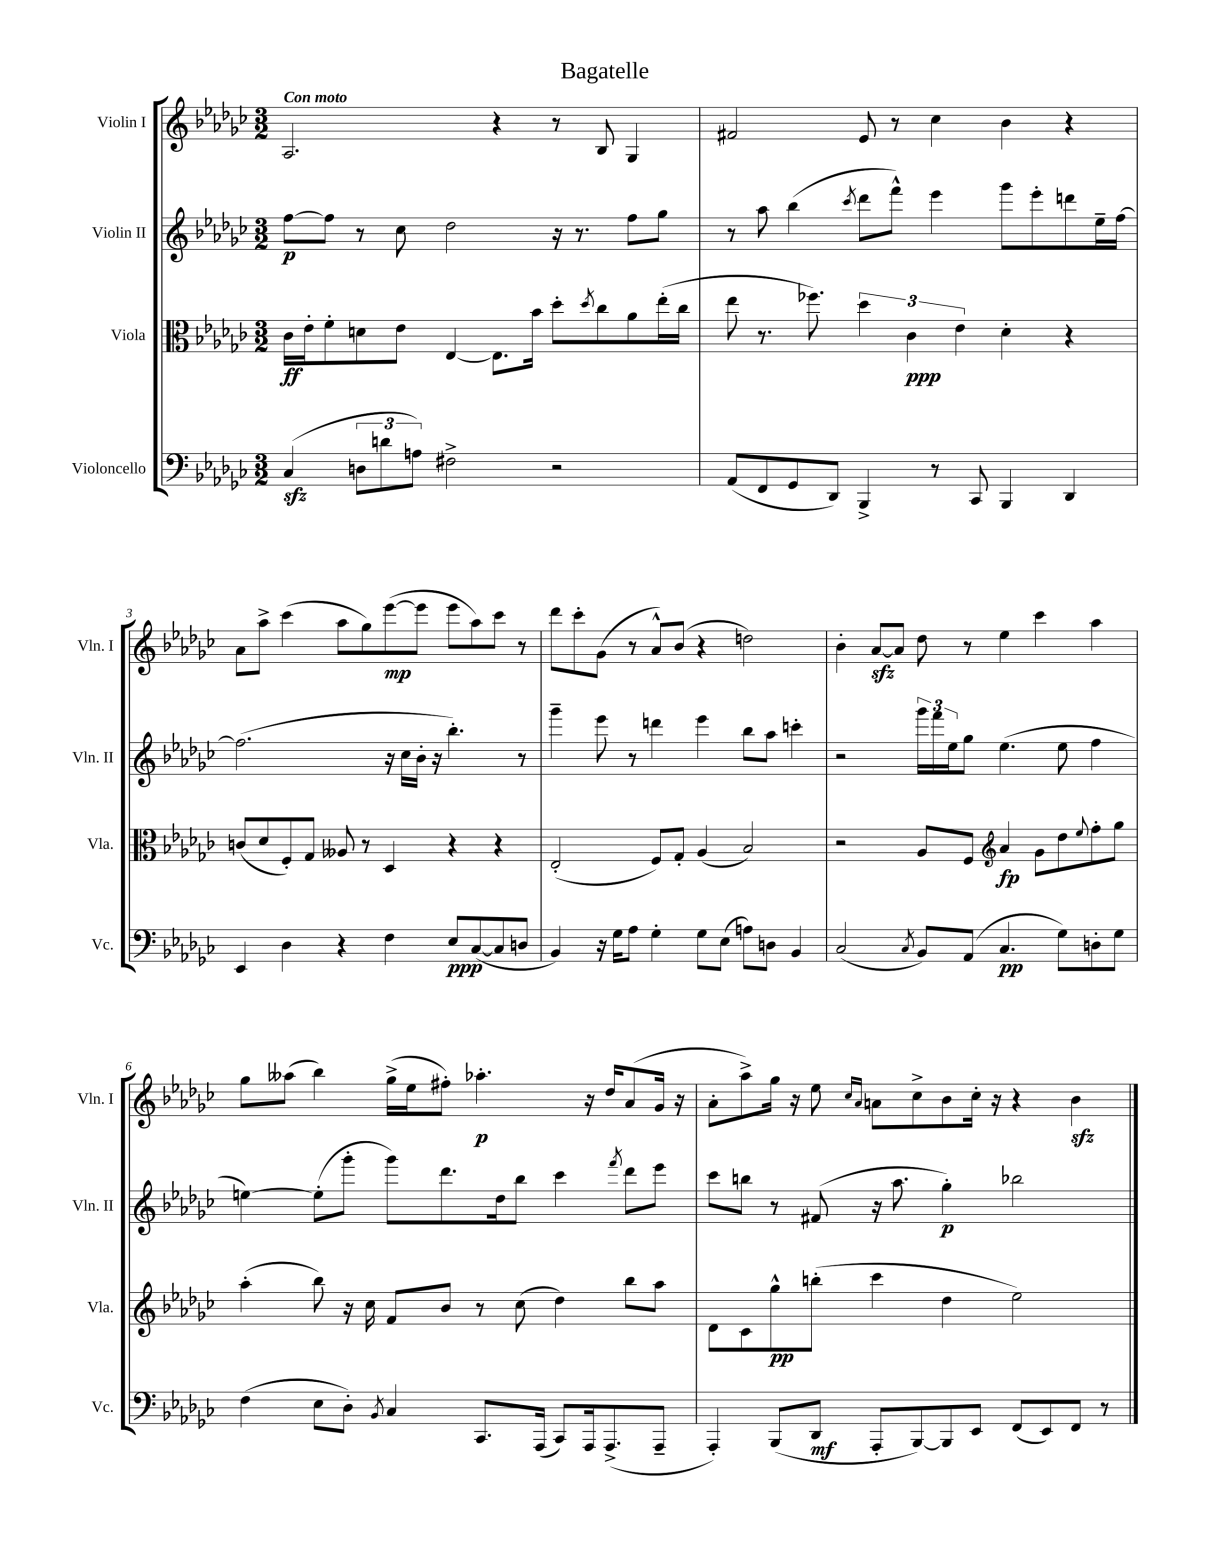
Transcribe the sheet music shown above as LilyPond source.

\header { title = "Bagatelle" }
<<
\new StaffGroup <<
\new Staff = "s0" \with { instrumentName = "Violin I" shortInstrumentName = "Vln. I" } {
    \clef treble \key ges \major \numericTimeSignature \time 3/2 \tempo "Con moto"
    aes2. r4 r8 bes8 ges4 |
    fis'2 ees'8 r8 ces''4 bes'4 r4 |
    aes'8 aes''8-> ces'''4( aes''8 ges''8) ees'''8~\mp( ees'''8 ees'''8 aes''8) ces'''8 r8 |
    des'''8 ces'''8-. ges'8( r8 aes'8-^) bes'8( r4 d''2) |
    bes'4-. aes'8~\sfz aes'8 des''8 r8 ees''4 ces'''4 aes''4 |
    ges''8 aeses''8( bes''4) ges''16->( ees''16 fis''8-.) aes''4.-.\p r16 des''16 aes'8( ges'16 r16 |
    aes'8-. aes''8->) ges''16 r16 ees''8 \grace { ces''16 aes'16 } a'8 ces''8-> bes'8 ces''16-. r16 r4 bes'4\sfz \bar "|." |
}
\new Staff = "s1" \with { instrumentName = "Violin II" shortInstrumentName = "Vln. II" } {
    \clef treble \key ges \major \numericTimeSignature \time 3/2
    f''8~\p f''8 r8 ces''8 des''2 r16 r8. f''8 ges''8 |
    r8 aes''8 bes''4( \acciaccatura { ces'''8 } des'''8 f'''8-^) ees'''4 ges'''8 ees'''8-. d'''8 ees''16-- f''16~ |
    f''2.( r16 ces''16 bes'16-. r16 bes''4.-.) r8 |
    ges'''4-- ees'''8 r8 d'''4 ees'''4 bes''8 aes''8 c'''4-. |
    r2 \tuplet 3/2 { ges'''16 f'''16 ees''16 } ges''8 ees''4.( ees''8 f''4 |
    e''4~) e''8-.( ges'''8-. ges'''8) des'''8. des''16 bes''8 ces'''4 \acciaccatura { f'''8 } des'''8 ees'''8 |
    ces'''8 b''8 r8 fis'8( r16 aes''8. ges''4-.\p) bes''2 \bar "|." |
}
\new Staff = "s2" \with { instrumentName = "Viola" shortInstrumentName = "Vla." } {
    \clef alto \key ges \major \numericTimeSignature \time 3/2
    ces'16\ff ees'16-. f'8-. d'8 ees'8 ees4~ ees8. bes'16 des''8-. \acciaccatura { des''8 } ces''8 aes'8 ees''16-.( ces''16 |
    ees''8 r8. fes''8.) \tuplet 3/2 { des''4 ces'4\ppp ees'4 } des'4-. r4 |
    c'8( des'8 f8-.) ges8 aeses8 r8 des4 r4 r4 |
    ees2-.( f8) ges8-. aes4( bes2) |
    r2 aes8 f8 \clef treble aes'4\fp ges'8 des''8 \appoggiatura { ees''8 } f''8-. ges''8 |
    aes''4-.( bes''8) r16 ces''16 f'8 bes'8 r8 ces''8( des''4) bes''8 aes''8 |
    des'8 ces'8 ges''8-^\pp b''8-.( ces'''4 des''4 ees''2) \bar "|." |
}
\new Staff = "s3" \with { instrumentName = "Violoncello" shortInstrumentName = "Vc." } {
    \clef bass \key ges \major \numericTimeSignature \time 3/2
    ces4\sfz( \tuplet 3/2 { d8 d'8 a8) } fis2-> r2 |
    aes,8( f,8 ges,8 des,8) bes,,4-> r8 ces,8 bes,,4 des,4 |
    ees,4 des4 r4 f4 ees8\ppp ces8~( ces8 d8 |
    bes,4) r16 ges16 aes8 ges4-. ges8 ees8( a8) d8 bes,4 |
    ces2( \acciaccatura { ces8 } bes,8) aes,8( ces4.\pp ges8) d8-. ges8 |
    f4( ees8 des8-.) \acciaccatura { bes,8 } ces4 ces,8. aes,,16( ces,8) aes,,16 aes,,8.->( aes,,8-- |
    aes,,4-.) bes,,8( des,8\mf aes,,8-. bes,,8~) bes,,8 ees,8 f,8( ees,8) f,8 r8 \bar "|." |
}
>>
>>
